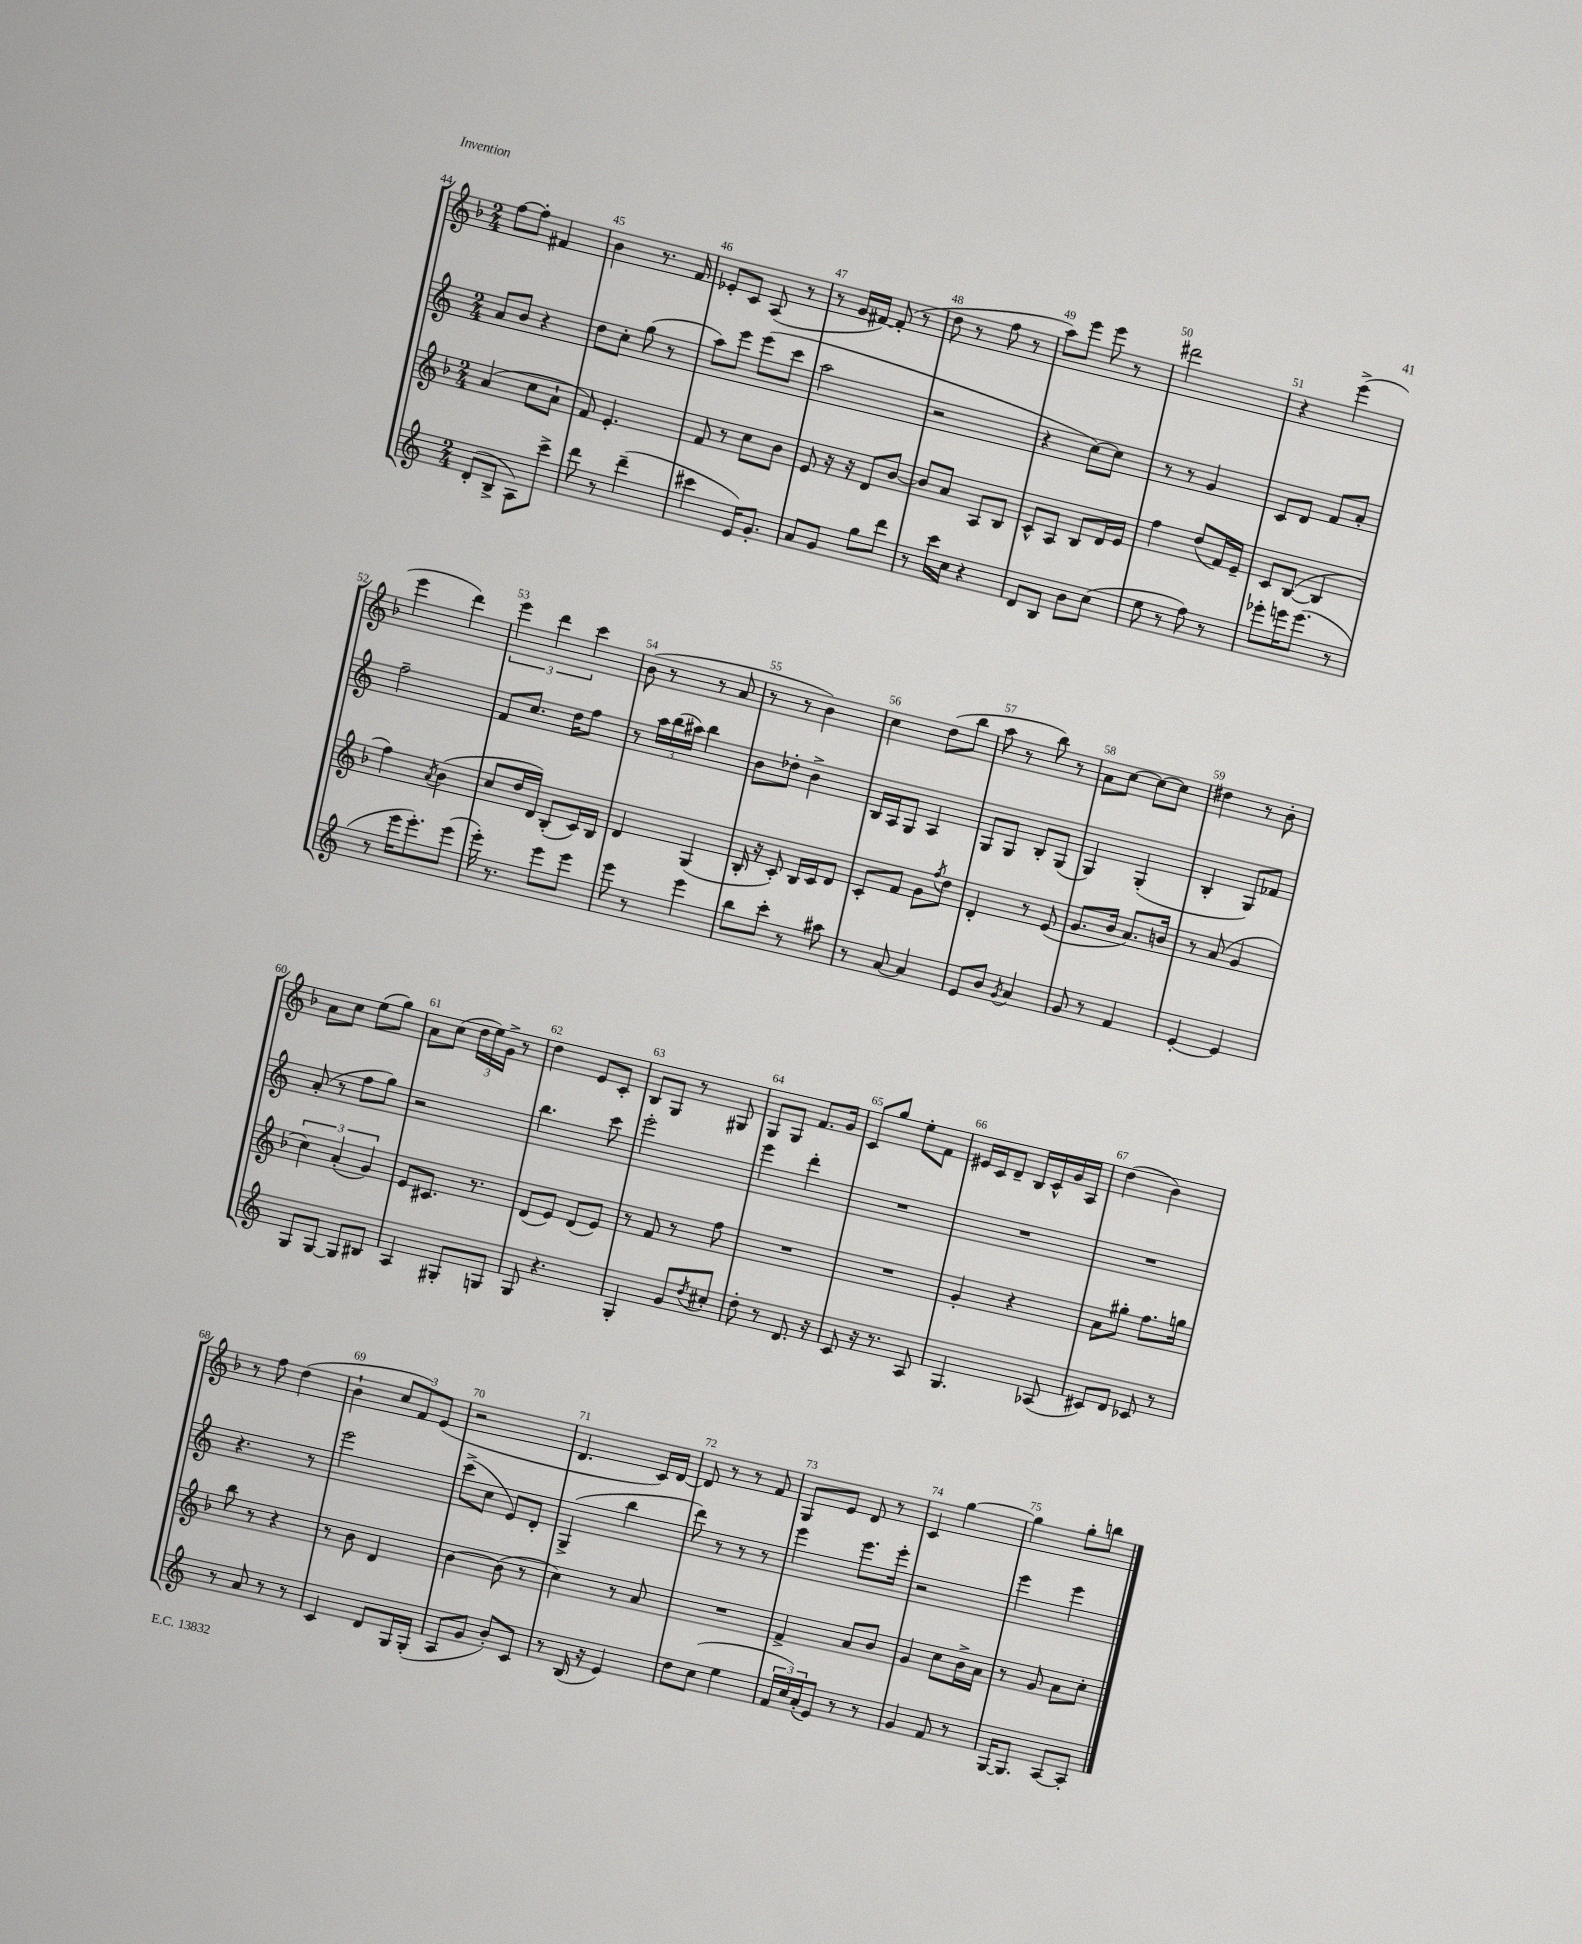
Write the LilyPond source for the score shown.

<<
\new StaffGroup <<
\new Staff = "s0" {
    \clef treble \key f \major \numericTimeSignature \time 2/4
    f''8~ f''8-. fis'4 |
    bes'4 r8. f'16 |
    ees'8-. c'8 a8( r8 |
    r8 g'16 fis'16~) fis'8-.( r8 |
    d''8 r8 f''8 r8 |
    a''8) e'''8 e'''8 r8 |
    dis'''2 |
    r4 e'''4->( |
    e'''4 d'''4) |
    \tuplet 3/2 { e'''4 d'''4 c'''4 } |
    bes'8( r8 r8 a'8 |
    r8 r8 bes'4) |
    c''4 d''8( bes''8 |
    a''8 r8 bes''8) r8 |
    a'8 c''8~ c''8~ c''8 |
    dis''4 r8 bes'8-. |
    a'8 c''8 e''8( g''8) |
    a'8 c''8( \tuplet 3/2 { d''16 e''16) g'16-> } r8 |
    d''4 e'8 c'8-. |
    bes8 g8 r8 gis8 |
    g8 g8 f'8. g'16 |
    c'8 g''8 e''8-. f'8 |
    eis'16 c'16 d'8-- bes16 c'16-^ g'16 a16 |
    d''4( bes'4) |
    r8 f''8 d''4( |
    bes'4-! \tuplet 3/2 { c''8 f'8) e'8( } |
    r2 |
    d'4. c'16) d'16~ |
    d'8 r8 r8 f'8 |
    g8 e'8 d'8 r8 |
    c'4 g''4~ |
    g''4 g''8-. b''8 \bar "|." |
}
\new Staff = "s1" {
    \clef treble \key c \major \numericTimeSignature \time 2/4
    a'8 b'8 r4 |
    d''8 c''8-. g''8( r8 |
    a''8) e'''8 e'''8( c'''8 |
    a''2 |
    r2 |
    r4 c''8~) c''8 |
    r8 r8 g'4 |
    c'8 d'8 f'8 a'8-. |
    f''2-- |
    f'8 c''8. d''16 f''8 |
    r8 \tuplet 3/2 { a''16 b''16( ais''16) } b''4 |
    b'8 des''8-. b'4-> |
    b16 a16 g8 a4 |
    g8 g8 b8-. g8( |
    g4) g4-.( |
    b4-. g8) fes'8 |
    a'8-.( r8 f''8 g''8) |
    r2 |
    b''4. c'''8 |
    e'''2-. |
    e'''4 d'''4-. |
    R2 |
    R2 |
    R2 |
    r4. r8 |
    e'''2 |
    c'''8->( c''8 e'8) d'8-. |
    g4->( b''4 |
    d'''8) r8 r8 r8 |
    e'''4 e'''8. e'''16-. |
    r2 |
    e'''4 e'''4 \bar "|." |
}
\new Staff = "s2" {
    \clef treble \key f \major \numericTimeSignature \time 2/4
    a'4( c''8 a'8-! |
    f'8) e'4.-. |
    f'8 r8 c''8 bes'8 |
    e'8 r16 r16 d'8 bes'8~ |
    bes'8 a'8 a8 bes8 |
    c'8-^ a8 bes8 d'16 e'16 |
    f''4 d''8( f'16) e'16-- |
    c'8 bes8~( bes4 |
    f''4) \acciaccatura { a'8 } bes'4( |
    c''8 d''16 d'16) bes8-.( c'16) bes16 |
    d'4 g4( |
    bes16-. r16 c'8-.) bes16 c'16 d'8 |
    c'8-. f'8 g'8 \acciaccatura { f''8 } d''8 |
    d'4-. r8 e'8( |
    g'8. bes'16 a'8.) b'16 |
    r8 a'8( g'4 |
    \tuplet 3/2 { c''4) a'4-.( g'4) } |
    e'8 cis'8. r8. |
    d'8( e'8) d'8( e'8) |
    r8 f'8 r8 f''8 |
    R2 |
    R2 |
    g'4-. r4 |
    a'8 gis''8-. f''8. g''16 |
    bes''8 r8 r4 |
    r8 bes'8 d'4 |
    bes'4~ bes'8( r8 |
    c''4) r8 a'8 |
    R2 |
    f'4-> a'8 bes'8 |
    g'4 c''8 bes'16-> a'16 |
    r8 g'8 a'8 c''8-. \bar "|." |
}
\new Staff = "s3" {
    \clef treble \key c \major \numericTimeSignature \time 2/4
    d'8-.( b8-> a8) c'''8-> |
    d'''8 r8 d'''4--( |
    cis'''4 e'16) g'8.-. |
    a'8 g'8 g''8 d'''8 |
    r8 c'''16 c''16 r4 |
    d'8 b8 b'8 c''8( |
    e''8 r8 f''8) r8 |
    ees'''8-. e'''16 e'''8.( r8 |
    r8 e'''16 e'''8.-.) e'''8( |
    e'''16-.) r8. e'''8 e'''8 |
    e'''8 r8 e'''4 |
    b''8 c'''8-. r8 ais''8 |
    r8 a'8~ a'4 |
    e'8 b'8 \acciaccatura { g'8 } a'4 |
    g'8 r8 f'4 |
    e'4~-. e'4 |
    g8 g8~ g8 bis8 |
    a4 gis8-. g8 |
    g8 r4. |
    g4-. g'8 \acciaccatura { d''8 } cis''8-. |
    d''8-. r8 d'8. r16 |
    c'8 r16 r8. a8 |
    g4. aes8( |
    cis'8) d'8 ces'8 r8 |
    r8 a'8 r8 r8 |
    c'4 d'8 g16 g16-.( |
    a8 g'8 b'8-.) c'8 |
    r8 b16( r16 e'4) |
    d''8 c''8( e''4 |
    \tuplet 3/2 { f'16 c''16) a'16-.( } e'8) r8 r8 |
    g'4 f'8 r8 |
    g16~ g8. a8~ a8-. \bar "|." |
}
>>
>>
\layout { \context { \Score currentBarNumber = #44 \override BarNumber.break-visibility = ##(#f #t #t) barNumberVisibility = #all-bar-numbers-visible } }
